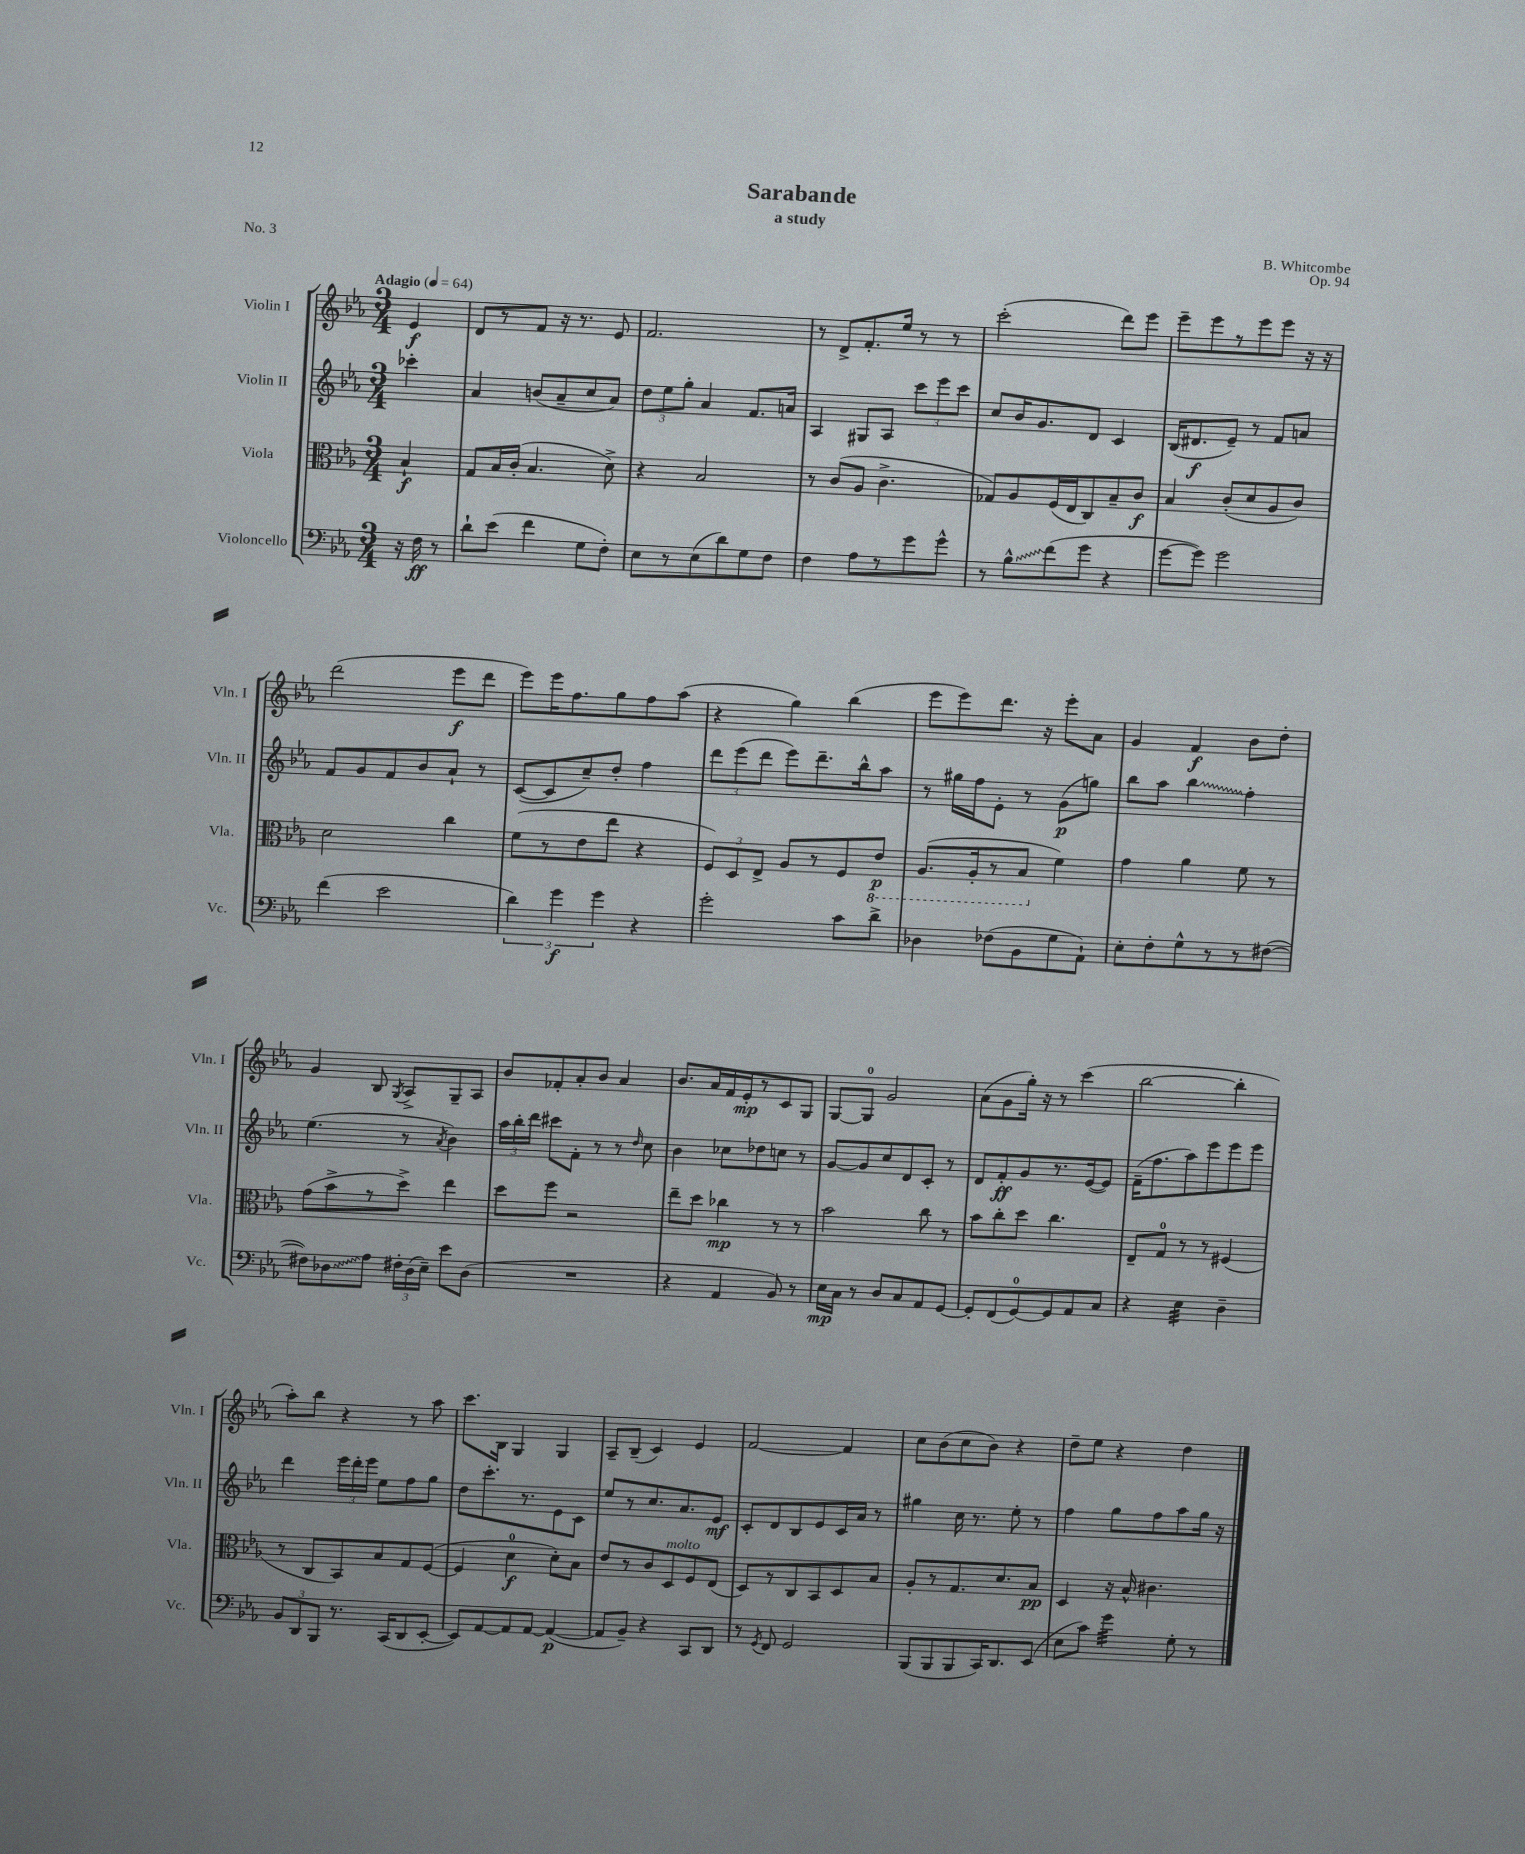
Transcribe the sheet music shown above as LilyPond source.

\header { title = "Sarabande" composer = "B. Whitcombe" subtitle = "a study" opus = "Op. 94" piece = "No. 3" }
<<
\new StaffGroup <<
\new Staff = "s0" \with { instrumentName = "Violin I" shortInstrumentName = "Vln. I" } {
    \clef treble \key ees \major \numericTimeSignature \time 3/4 \partial 4 \tempo "Adagio" 4 = 64
    \autoBeamOff ees'4\f |
    d'8[ r8 f'8] r16 r8. ees'8 |
    f'2. |
    r8 d'8[-> f'8.-. ees''16] r8 r8 |
    c'''2-.( d'''8[) ees'''8] |
    ees'''8[-- ees'''8 r8 ees'''8 ees'''8] r16 r16 |
    d'''2( ees'''8[\f d'''8] |
    ees'''8[) ees'''16 f''8. g''8 f''8 aes''8]( |
    r4 g''4) bes''4( |
    ees'''8[ ees'''8) d'''8.] r16 ees'''8[-. aes'8] |
    g'4 f'4\f bes'8[ d''8]-. |
    g'4 bes8 \acciaccatura { g8 } aes8[-> g8-- aes8] |
    bes'8[ fes'8-. aes'8-. bes'8] aes'4 |
    bes'8.[ aes'16 f'16 ees'16-.\mp r8 c'8 g8] |
    g8[~ g8]-0 g'2 |
    aes'8[( g'8 g''16]-.) r16 r8 c'''4( |
    bes''2~ bes''4-. |
    aes''8[-.) bes''8] r4 r8 aes''8 |
    c'''8.[ bes16] g4 g4 |
    aes8[-- bes8]--( c'4) ees'4 |
    f'2~ f'4 |
    c''8[ bes'8( c''8 bes'8]) r4 |
    d''8[-- ees''8] r4 d''4 \bar "|." |
}
\new Staff = "s1" \with { instrumentName = "Violin II" shortInstrumentName = "Vln. II" } {
    \clef treble \key ees \major \numericTimeSignature \time 3/4 \partial 4
    \autoBeamOff ces'''4-. |
    aes'4 b'8[( aes'8-- c''8 aes'8]) |
    \tuplet 3/2 { d''8[ ees''8 g''8]-. } aes'4 f'8.[ a'16] |
    aes4 gis8[ aes8] \tuplet 3/2 { c'''8[ ees'''8 c'''8] } |
    c''8[ bes'16 g'8. d'8] c'4 |
    bes16[( dis'8.\f ees'8]--) r8 f'8[ a'8] |
    f'8[ g'8 f'8 bes'8 aes'8]-! r8 |
    c'8[~( c'8 c''8--) d''8]-. f''4 |
    \tuplet 3/2 { d'''8[ ees'''8( d'''8] } ees'''8[) d'''8.-- bes''16-^ aes''8] |
    r8 gis''16[ f''16 ees'8]-. r8 g'8[\p( g''8]) |
    bes''8[ aes''8] \once \override Glissando.style = #'zigzag bes''4\glissando f''4-. |
    ees''4.( r8 \acciaccatura { aes'8 } bes'4) |
    \tuplet 3/2 { aes''16[ bes''16-. d'''16] } cis'''8[ f'8]-. r8 r8 \grace { d''16 } c''8 |
    bes'4 ces''8[ des''8 c''8] r8 |
    g'8[~ g'8 c''8 d'8 c'8]-. r8 |
    d'8[ f'8-.\ff g'8 r8. ees'16~( ees'8]) |
    f'16[--( f''8. aes''8) ees'''8 ees'''8 ees'''8] |
    d'''4 \tuplet 3/2 { ees'''16[ d'''16-. ees'''16] } ees''8[ f''8 g''8] |
    d''8[ c'''8.-. r8. ees'8 c'8] |
    ees''8[ r8 c''8. aes'8. ees'8]\mf |
    c'8[-. d'8 bes8 ees'8 c'16 aes'16] r8 |
    gis''4 c''16 r8. ees''8-. r8 |
    f''4 g''8[ f''8 aes''8 g''16] r16 \bar "|." |
}
\new Staff = "s2" \with { instrumentName = "Viola" shortInstrumentName = "Vla." } {
    \clef alto \key ees \major \numericTimeSignature \time 3/4 \partial 4
    \autoBeamOff bes4-!\f |
    g8[ bes16 c'16]-.( bes4. d'8->) |
    r4 bes2 |
    r8 c'8[( aes8] c'4.-> |
    ges8[) aes8 f16( ees16 c8) bes8-- c'8]\f |
    bes4 c'8[-.( d'8 aes8 c'8]) |
    d'2 c''4 |
    f'8[( r8 ees'8 ees''8] r4 |
    \tuplet 3/2 { f8[) d8 ees8]-> } aes8[ r8 f8 \ottava #-1 ees8]\p |
    aes,8.[( aes,16-. r8 bes,8] \ottava #0 f'4) |
    g'4 aes'4 f'8 r8 |
    g'8[( bes'8-> r8 d''8]->) ees''4 |
    d''8[ f''8] r2 |
    ees''8[-- d''8] ces''4\mp r8 r8 |
    bes'2 c''8 r8 |
    bes'8[ c''8-. d''8] c''4. |
    ees8[-- g8]-0 r8 r8 fis4( |
    r8 c8[ bes,8) bes8 g8 f8]~( |
    f4 d'4-0\f d'8[-.) bes8] |
    ees'8[ r8 c'8 d8^\markup { \italic "molto" } f8 ees8]( |
    d8[) r8 c8 bes,8 d8 bes8] |
    aes8[-. r8 g8. d'8. bes8]\pp |
    d4 r16 bes16-^ cis'4. \bar "|." |
}
\new Staff = "s3" \with { instrumentName = "Violoncello" shortInstrumentName = "Vc." } {
    \clef bass \key ees \major \numericTimeSignature \time 3/4 \partial 4
    \autoBeamOff r16 f16\ff r8 |
    d'8[-! ees'8]( f'4 g8[ f8]-.) |
    ees8[ r8 ees8( d'8) g8 f8] |
    f4 aes8[ r8 g'8 g'8]-^ |
    r8 \once \override Glissando.style = #'zigzag bes8[-^\glissando f'8( g'8] r4 |
    g'8[~ g'8]) g'2 |
    f'4( ees'2 |
    \tuplet 3/2 { d'4) g'4\f g'4 } r4 |
    g'2-. c'8[ d'8]-> |
    des4 fes8[( bes,8 g8 aes,8]-!) |
    ees8[-. f8-. g8-^ r8 r8 fis8]~( |
    fis8[) \once \override Glissando.style = #'zigzag des8\glissando aes8] \tuplet 3/2 { fis16[-. des16( ees16]--) } ees'8[ des8]( |
    R2. |
    r4 aes,4 bes,8) r8 |
    ees16[\mp c16] r8 d8[ c8 aes,8 g,8]~ |
    g,8[-. f,8( g,8-0~) g,8 aes,8 c8] |
    r4 ees4:32 d4-- |
    \tuplet 3/2 { bes,8[ d,8 bes,,8] } r8. c,16[( d,8 ees,8]~-. |
    ees,8[) aes,8~ aes,8 aes,8]~ aes,4~\p( |
    aes,8[ bes,8]--) r4 c,8[ d,8] |
    r8 \acciaccatura { g,8 } f,8 g,2 |
    bes,,8[( bes,,8 bes,,8 c,16) d,8. ees,8]( |
    ees8[ c'8]) g'4:32 g8-. r8 \bar "|." |
}
>>
>>
\layout { \context { \Score \remove "Bar_number_engraver" } }
